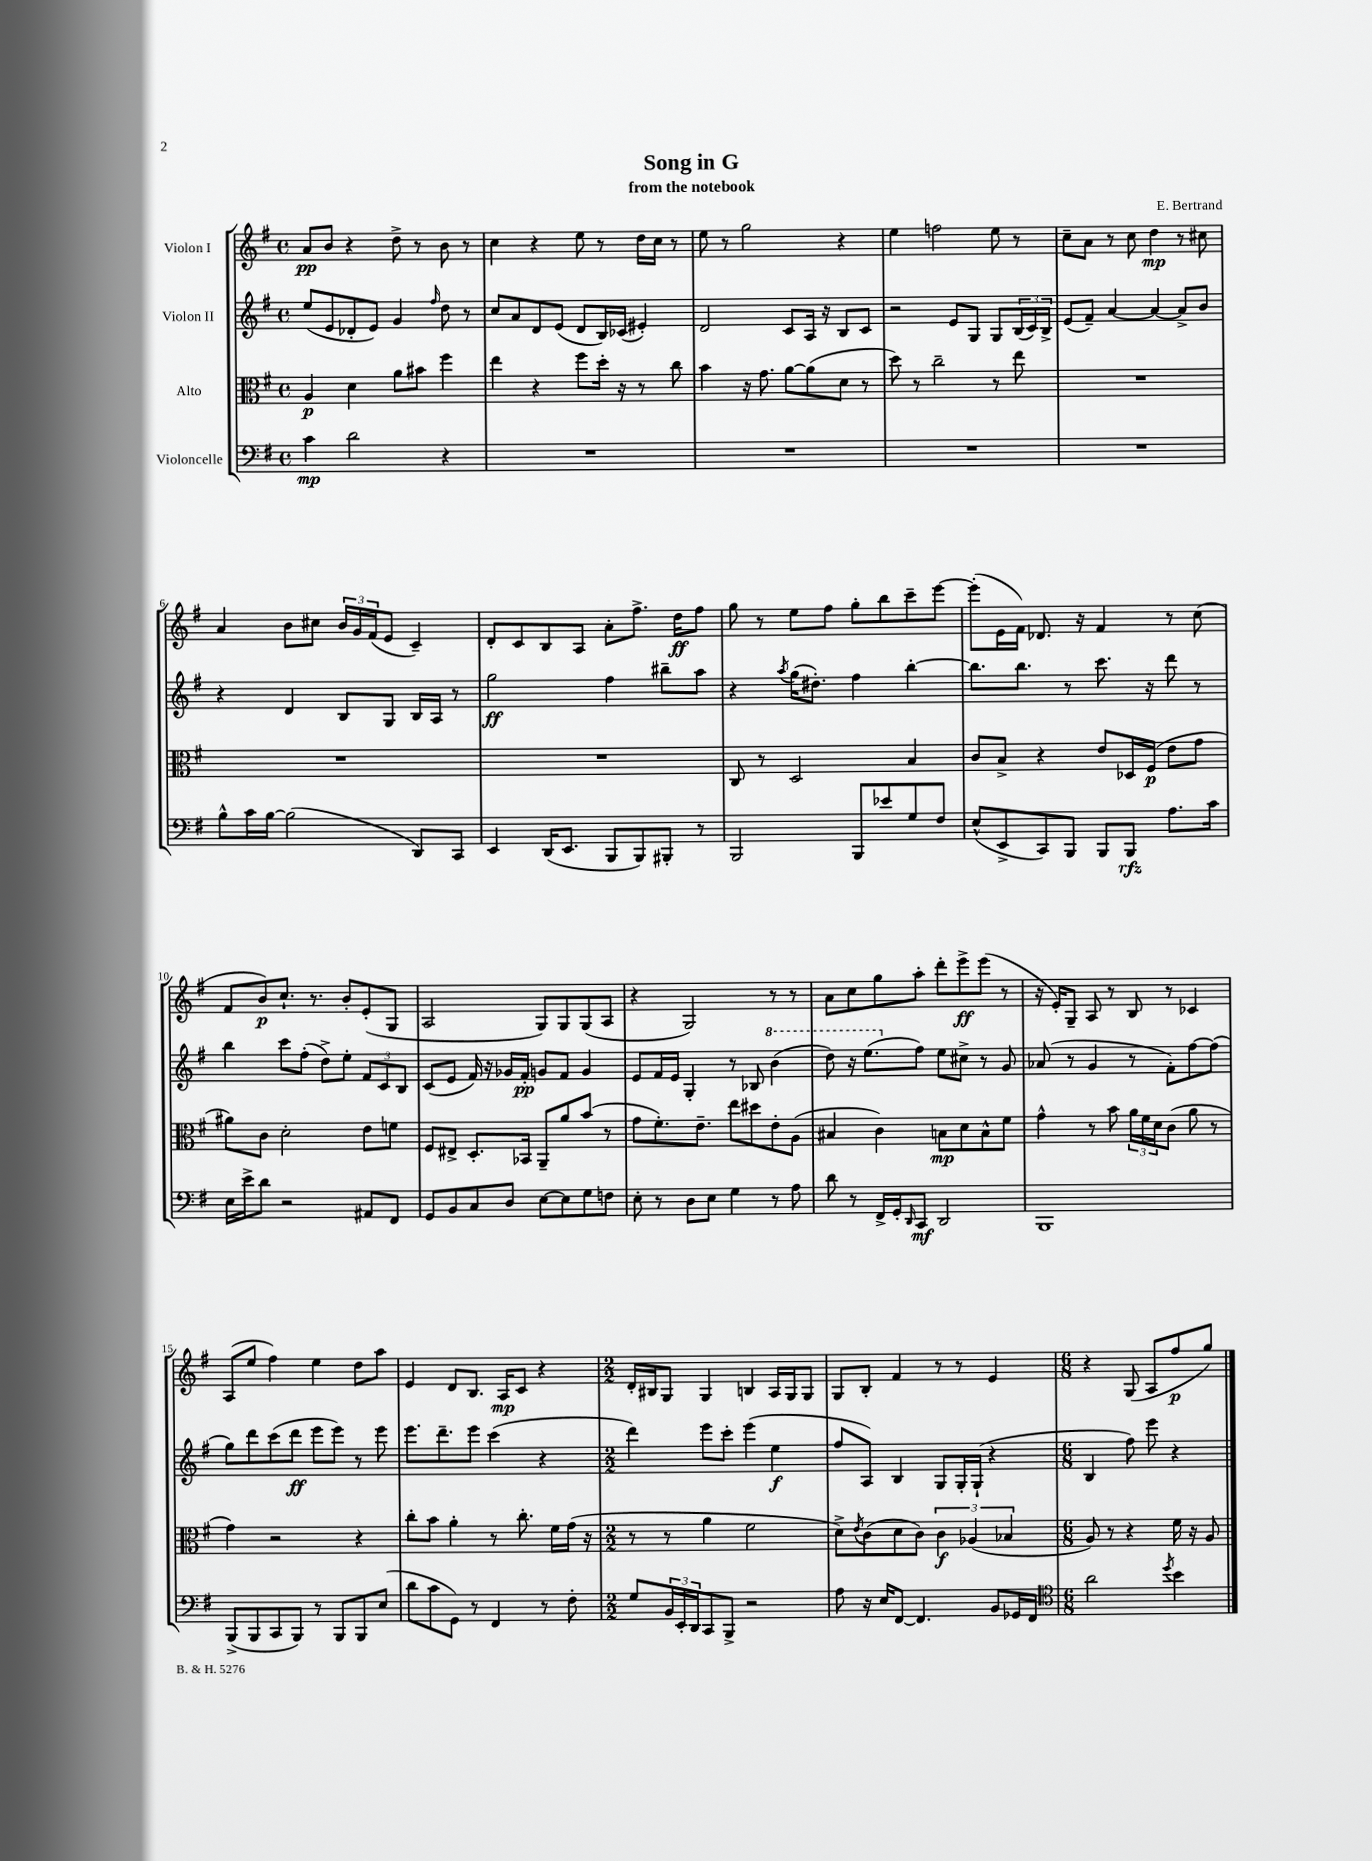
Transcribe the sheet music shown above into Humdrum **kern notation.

**kern	**kern	**kern	**kern
*staff4	*staff3	*staff2	*staff1
*clefF4	*clefC3	*clefG2	*clefG2
*k[f#]	*k[f#]	*k[f#]	*k[f#]
*M4/4	*M4/4	*M4/4	*M4/4
*met(c)	*met(c)	*met(c)	*met(c)
4c\	4A/	(8ee/L	8a/L
.	.	8e/	8b/J
2d\	4d\	8d-'/	4r
.	.	8e/J)	.
.	8a\L	4g/	8dd^\
.	8b#\J	.	8r
.	.	16qqff#/	.
4r	4ff#\	8dd\	8b\
.	.	8r	8r
=	=	=	=
1r	4ee\	8cc/L	4cc\
.	.	8a/	.
.	4r	8d/	4r
.	.	(8e/J	.
.	8ff#\L	8d/L	8ee\
.	16dd'\Jk	16B/L)	8r
.	16r	(16c-/JJ	.
.	8r	4e#'/)	16dd\LL
.	.	.	16cc\JJ
.	8cc\	.	8r
=	=	=	=
1r	4b\	2d/	8ee\
.	.	.	8r
.	16r	.	2gg\
.	8.g\	.	.
.	[8a\L	8c/L	.
.	(8a\]	16A/Jk	.
.	.	16r	.
.	8d\J	8B/L	4r
.	8r	8c/J	.
=	=	=	=
1r	8dd\)	2r	4ee\
.	8r	.	.
.	2cc~\	.	2ff\
.	.	8e/L	.
.	.	8G/J	.
.	8r	8G/L	8ee\
.	8ee\	(24B/L	8r
.	.	24c/)	.
.	.	24B^/JJ	.
=	=	=	=
1r	1r	(8e/L	8cc~\L
.	.	8f#~/J)	8a\J
.	.	[4a/	8r
.	.	.	8cc\
.	.	4a/_	4dd\
.	.	8a^/]L	8r
.	.	8b/J	8cc#\
=	=	=	=
8B^^\L	1r	4r	4a/
16c\L	.	.	.
[16B\JJ	.	.	.
(2B\]	.	4d/	8b\L
.	.	.	8cc#\J
.	.	8B/L	24b/LL
.	.	.	24g/
.	.	.	(24f#/J
.	.	8G/J	8e/J
8DD/L)	.	16B/LL	4c~/)
.	.	16A/JJ	.
8CC/J	.	8r	.
=	=	=	=
4EE/	1r	2gg\	8d'/L
.	.	.	8c/
(16DD/LK	.	.	8B/
8.EE/J	.	.	.
.	.	.	8A/J
8BBB/L	.	4ff#\	8a'\L
8BBB/)	.	.	8.ff#^\J
8BBB#'/J	.	8bb#~\L	.
.	.	.	16dd\LK
8r	.	8aa\J	8ff#\J
=	=	=	=
2BBB/	8C/	4r	8gg\
.	8r	.	8r
.	.	8qaa/	.
.	2D/	(16gg\LK	8ee\L
.	.	8.dd#'\J)	.
.	.	.	8ff#\J
8BBB/L	.	4ff#\	8gg'\L
8e-/	.	.	8bb\
8G/	4B/	[4bb'\	8ccc~\
8F#/J	.	.	[8eee\J
=	=	=	=
(8E^^/L	8c/L	8.bb\]L	(8eee'\]L
8EE^/	8B^/J	.	16e\L
.	.	8.bb\J	16f#\JJ)
8CC/)	4r	.	8.d-/
8BBB/J	.	8r	.
.	.	.	16r
8BBB/L	8e/L	8.ccc\	4f#/
8BBB/J	16D-/L	.	.
.	(16F#/JJ	16r	.
8.A\L	8e\L	8ddd\	8r
.	8g\J	8r	(8cc\
16c\Jk	.	.	.
=	=	=	=
16E\LL	8a#\L)	4bb\	8f#/L
16e^\J	.	.	.
8d\J	8c\J	.	8b/)
2r	2d'\	8ccc\L	8.cc`/J
.	.	(8ff#'\J	.
.	.	.	8.r
.	.	8dd^\L)	.
.	.	8ee'\J	8b'/L
8AA#/L	8e\L	12f#/L	(8e'/
.	.	12c/	.
8FF#/J	8f\J	.	8G/J
.	.	12B/J	.
=	=	=	=
8GG/L	8F#/L	(8c/L	2A/
8BB/	8E#^/J	8e/J	.
8C/	8.D'/L	16f#/)	.
.	.	16r	.
8D/J	.	16g-/LL	.
.	16BB-/Jk	16f#'/JJ	.
[8E\L	8AA~/L	8g/L	8G/L)
8E\]	8a/	8f#/J	8G/
8G\	(8b/J	4g/	(8G/
8F\J	8r	.	8A/J
=	=	=	=
8E'\	8g\L	8e/L	4r
8r	8.f#'\)	16f#/L	.
.	.	16e/JJ	.
8D\L	.	4G'/	2G/)
.	8.e~\J	.	.
8E\J	.	.	.
4G\	8ee\L	8r	.
.	8dd#\	8B-/	.
8r	8e'\	(4bb\	8r
8A\	(8A\J	.	8r
=	=	=	=
8d\	4B#/	8ddd\)	8a\L
8r	.	16r	8cc\
.	.	(8.eee\L	.
16FF#^/LL	4c\)	.	8gg\
16GG'/J	.	.	.
16qqDD/	.	.	.
8CC/J	.	8ff#\J)	8aa'\J
2DD/	8B\L	8ee\L	8ddd'\L
.	8d\	8cc#^\J	8eee^\
.	8B^^\	8r	(8eee\J
.	8f#\J	8g/	8r
=	=	=	=
1BBB	4g^^\	(8a-/	16r
.	.	.	16e'/LK)
.	.	8r	8G~/J
.	8r	4g/	8A/
.	8b\	.	8r
.	24a\LL	8r	8B/
.	24f#\	.	.
.	24d\J	.	.
.	(8c\J	8f#'\L)	8r
.	8a\	[8ff#\	4c-/
.	8r	(8ff#\]J	.
=	=	=	=
(8BBB^/L	4g\)	8gg\L)	(8A/L
8BBB/	.	8ddd\	8ee/J
8CC/	2r	(8ccc\	4ff#\)
8BBB/J)	.	8ddd\J	.
8r	.	8eee\L	4ee\
8BBB/L	.	8eee\J)	.
8BBB/	4r	8r	8dd\L
(8E/J	.	8eee\	8aa\J
=	=	=	=
8d\L	8cc'\L	8.eee\L	4e/
8c\	8b\J	.	.
.	.	8.ddd~\	.
8GG\J)	4a'\	.	8d/L
8r	.	8eee\J	8.B/J
4FF#/	8r	(4ccc\	.
.	.	.	16A/LK
.	8.cc'\	.	8c/J
8r	.	4r	4r
.	16f#\LL	.	.
8F#'\	(16g\JJ	.	.
.	16r	.	.
=	=	=	=
*M2/2	*M2/2	*M2/2	*M2/2
8G/L	8r	4ddd\)	16d'/LL
.	.	.	16B#/J
24BB/L	8r	.	8G/J
24EE'/	.	.	.
24DD/J	.	.	.
8CC/	4a\	8eee\L	4G/
8BBB^/J	.	8ccc'\J	.
2r	2f#\	(4eee\	4B/
.	.	4ee\	16A/LL
.	.	.	16G/J
.	.	.	8G/J
=	=	=	=
8A\	8d^\L)	8ff#/L	8G/L
.	8qe/	.	.
16r	(8c\	8A/J)	8B'/J
16E/LK	.	.	.
[8FF#/J	8d\	4B/	4f#/
4.FF#/]	8c\J)	.	.
.	6c\	8G/L	8r
.	.	16G'/L	8r
.	(6A-/	.	.
.	.	(16G`/JJ	.
8BB/L	.	4r	4e/
.	6B-/	.	.
16GG-/L	.	.	.
16FF#/JJ	.	.	.
=	=	=	=
*clefC4	*	*	*
*M6/8	*M6/8	*M6/8	*M6/8
2a\	8A/)	4B/	4r
.	8r	.	.
.	4r	8ff#\)	(8G/
.	.	8eee\	8A/L
8qdd/	.	.	.
4b\	16f#\	4r	8ff#/
.	16r	.	.
.	8A/	.	8gg/J)
==	==	==	==
*-	*-	*-	*-
